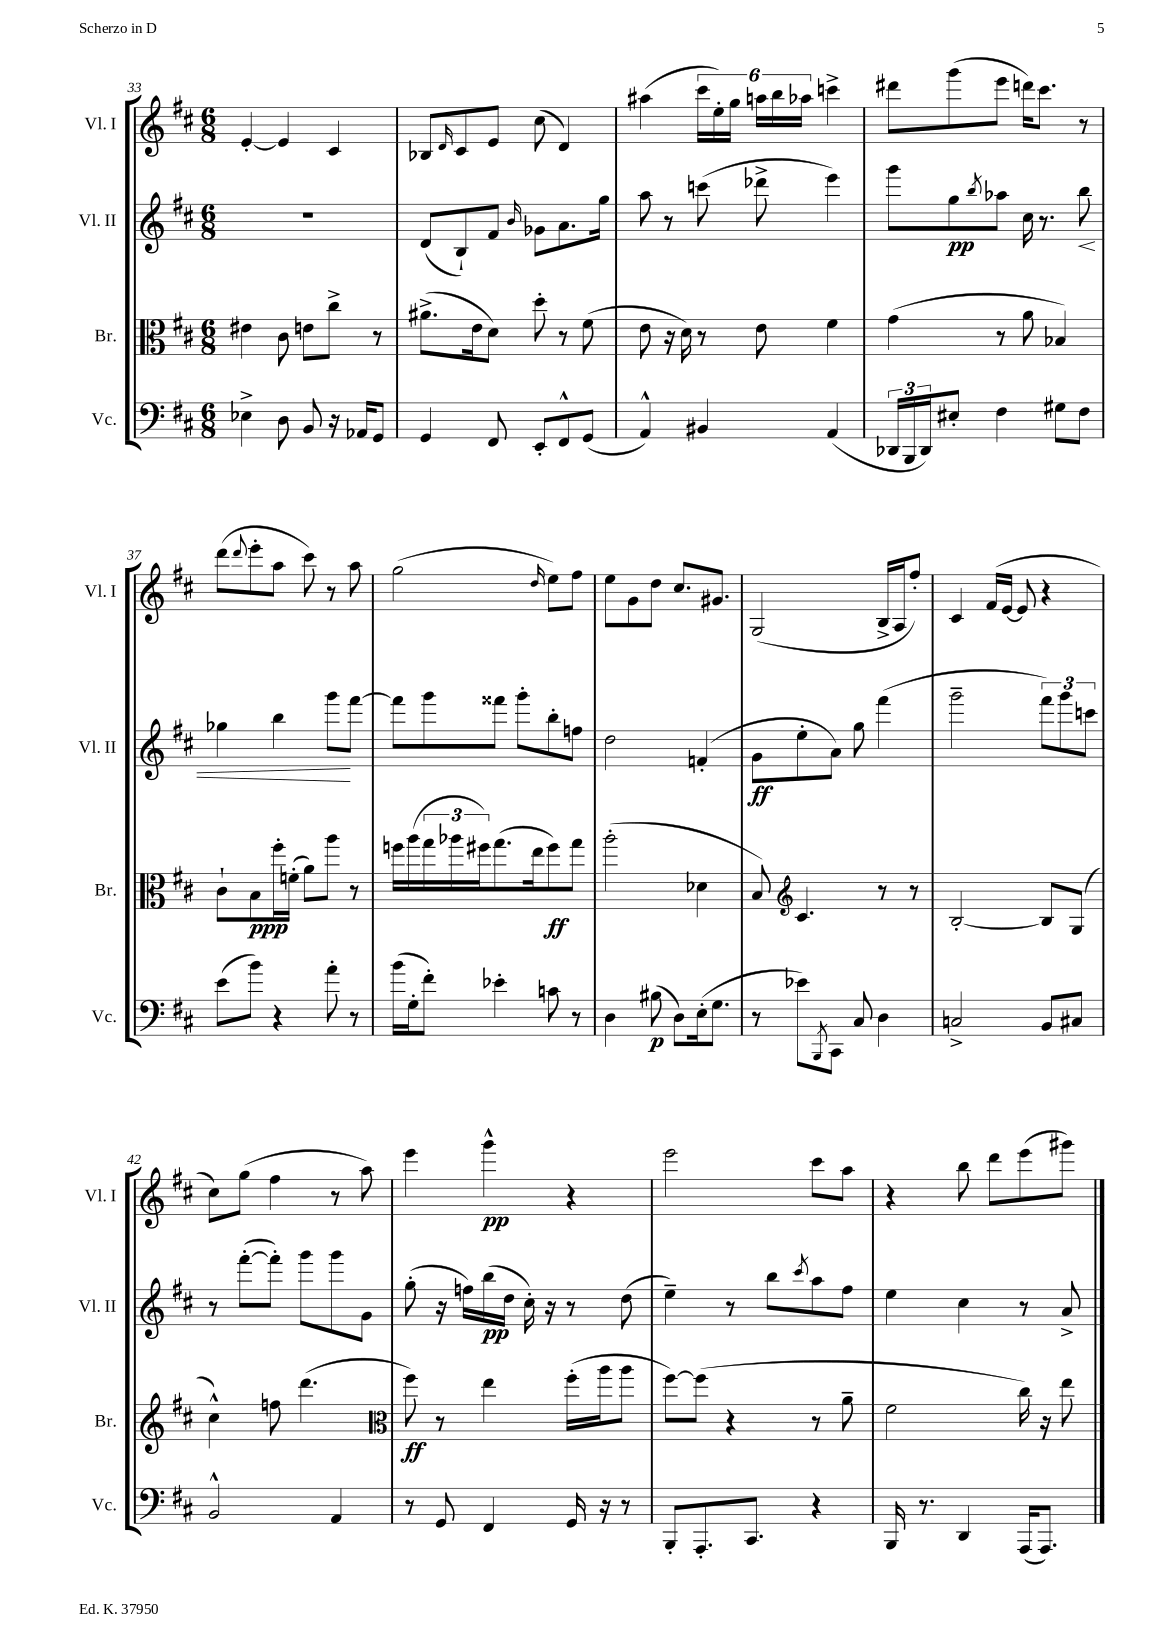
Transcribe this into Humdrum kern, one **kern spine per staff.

**kern	**kern	**kern	**kern
*staff4	*staff3	*staff2	*staff1
*clefF4	*clefC3	*clefG2	*clefG2
*k[f#c#]	*k[f#c#]	*k[f#c#]	*k[f#c#]
*M6/8	*M6/8	*M6/8	*M6/8
4E-^\	4e#\	2.r	[4e'/
8D\	8c#\	.	4e/]
8BB/	8e\L	.	.
16r	8cc#^\J	.	4c#/
16AA-/LK	.	.	.
8GG/J	8r	.	.
=	=	=	=
4GG/	(8.a#^\L	(8d/L	8B-/L
.	.	.	16qqd/
.	.	8B`/)	8c#/
.	16e\k	.	.
8FF#/	8d\J)	8f#/J	8e/J
.	.	16qqb/	.
8EE'/L	8dd'\	8g-\L	(8cc#\
8FF#^^/	8r	8.a\	4d/)
(8GG/J	(8f#\	.	.
.	.	16gg\Jk	.
=	=	=	=
4AA^^/)	8e\	8aa\	(4aa#\
.	16r	8r	.
.	16d\)	.	.
4BB#/	8r	(8ccc\	24ccc#\LL
.	.	.	24ee'\)
.	.	.	24gg\JJ
.	8e\	8ddd-^\	24aa\LL
.	.	.	24bb\
.	.	.	24aa-\JJ
(4AA/	4f#\	4eee\)	4ccc^\
=	=	=	=
24DD-/LL	(4g\	8ggg\L	8ddd#\L
24BBB/	.	.	.
24DD-/J)	.	.	.
8E#'/J	.	8gg\	(8ggg\
.	.	8qbb/	.
4F#\	8r	8aa-\J	8eee\J
.	8a\	16cc#\	16ddd\LK)
.	.	8.r	8.ccc#\J
8G#\L	4B-/)	.	.
8F#\J	.	8bb\	8r
=	=	=	=
(8e\L	8c#`\L	4gg-\	(8ddd\L
.	.	.	8qqddd/
8b\J)	8B\	.	8eee'\
4r	16ff#'\L	4bb\	8aa\J
.	(16f'\JJ	.	.
.	8a\L)	.	8ccc#\)
8a'\	8aa\J	8ggg\L	8r
8r	8r	[8fff#\J	8aa\
=	=	=	=
(16b\LL	16ff\LL	8fff#\]L	(2gg\
16G'\J	(16aa\	.	.
8f#'\J)	24gg\	8ggg\	.
.	24aa-\	.	.
.	24ff#\J)	.	.
4e-'\	(8.gg\	8fff##\J	.
.	.	8ggg'\L	.
.	16ee\k	.	.
.	.	.	16qqdd/
8c\	8ff#\)	8bb'\	8ee\L)
8r	8gg\J	8ff\J	8ff#\J
=	=	=	=
4D\	(2aa'\	2dd\	8ee\L
.	.	.	8g\
(8B#\	.	.	8dd\J
8D\L)	.	.	8.cc#/L
(16E'\k	4d-\	(4f'/	.
8.G\J	.	.	8.g#/J
=	=	=	=
8r	8B/)	8g\L	(2G/
*	*clefG2	*	*
8e-\L)	4.c#/	8ee'\	.
8qBBB/	.	.	.
8CC#\J	.	8a\J)	.
8C#/	.	8gg\	.
4D\	8r	(4fff#\	16B^/LL
.	.	.	16A/J
.	8r	.	8ff#'/J)
=	=	=	=
2C^/	[2B'/	2ggg~\	4c#/
.	.	.	(16f#/LL
.	.	.	[16e/JJ
.	.	.	8e/]
8BB/L	8B/]L	12fff#\L)	4r
.	.	12ggg\	.
8C#/J	(8G/J	.	.
.	.	12ccc\J	.
=	=	=	=
2BB^^/	4cc#^^\)	8r	8cc#\L)
.	.	([8fff#'\L	(8gg\J
.	8ff\	8fff#'\]J)	4ff#\
.	(4.ddd\	8ggg\L	.
4AA/	.	8ggg\	8r
.	.	8g\J	8aa\)
=	=	=	=
*	*clefC3	*	*
8r	8ff#\)	(8gg'\	4eee\
8GG/	8r	16r	.
.	.	16ff\LL)	.
4FF#/	4ee\	(16bb\	4ggg^^\
.	.	16dd\JJ	.
.	.	16cc#'\)	.
.	.	16r	.
16GG/	(16ff#'\LL	8r	4r
16r	16aa\J	.	.
8r	8aa\J	(8dd\	.
=	=	=	=
8BBB'/L	[8ff#\L)	4ee~\)	2eee\
8.AAA'/	(8ff#\]J	.	.
.	4r	8r	.
8.CC#/J	.	.	.
.	.	8bb\L	.
.	.	8qccc#/	.
4r	8r	8aa\	8ccc#\L
.	8a~\	8ff#\J	8aa\J
=	=	=	=
16BBB/	2f#\	4ee\	4r
8.r	.	.	.
4DD/	.	4cc#\	8bb\
.	.	.	8ddd\L
(16AAA/LK	16cc#\)	8r	(8eee\
8.AAA/J)	16r	.	.
.	8ee\	8a^/	8ggg#\J)
==	==	==	==
*-	*-	*-	*-
